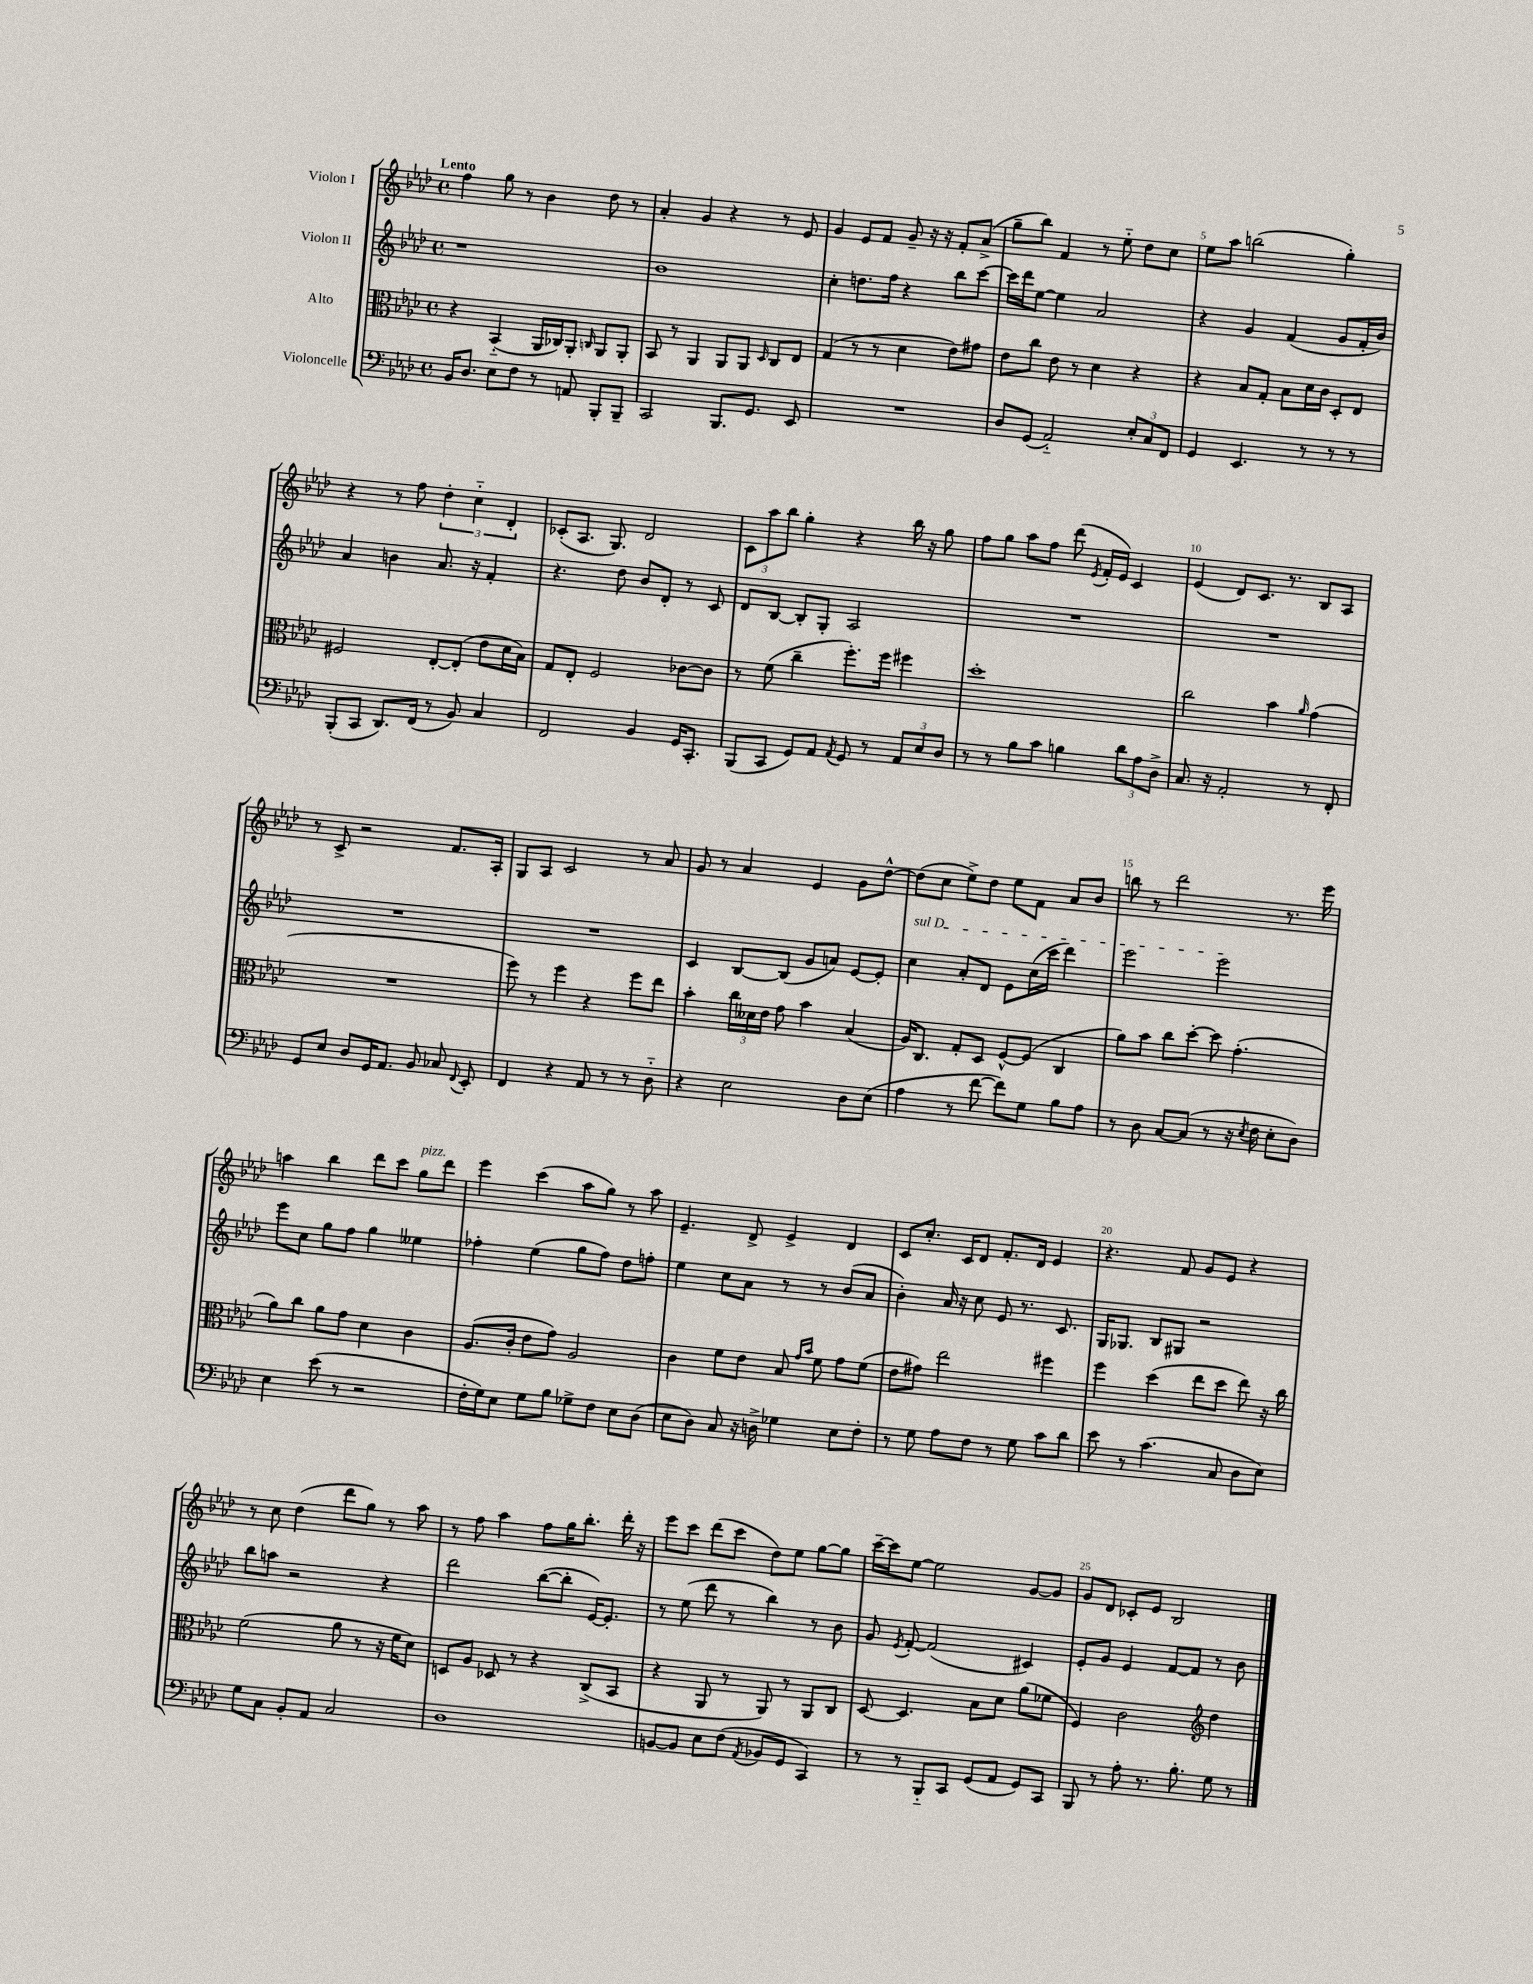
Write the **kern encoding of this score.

**kern	**kern	**kern	**kern
*staff4	*staff3	*staff2	*staff1
*clefF4	*clefC3	*clefG2	*clefG2
*k[b-e-a-d-]	*k[b-e-a-d-]	*k[b-e-a-d-]	*k[b-e-a-d-]
*M4/4	*M4/4	*M4/4	*M4/4
*met(c)	*met(c)	*met(c)	*met(c)
16BB-	4r	1r	4ff
8.D-	.	.	.
8E-	(4BB-'~	.	8gg
8F	.	.	8r
8r	16AA-	.	4b-
.	16C-)	.	.
8AA	8AA-'	.	.
.	16qqC	.	.
8BBB-'	8AA-	.	8dd-
8BBB-~	8AA-'	.	8r
=	=	=	=
2CC	8BB-	1b-	4a-'
.	8r	.	.
.	4AA-	.	4g
8.BBB-	8AA-	.	4r
.	8AA-	.	.
8.GG	.	.	.
.	16qqD-	.	.
.	8C	.	8r
8EE-	8E-	.	8e-
=	=	=	=
1r	(4G	4cc'	4g
.	8r	8.dd	8e-
.	8r	.	8f
.	.	16ff	.
.	4d-	4r	8g~
.	.	.	16r
.	.	.	16r
.	8e-)	8bb-	8f'
.	8g#	[8ccc	(8a-^
=	=	=	=
8D-	8e-	16ccc]	8gg~
.	.	16ddd-	.
(8GG	8cc	[8ee-	8bb-)
2AA-'~)	8e-	4ee-]	4f
.	8r	.	.
.	4d-	2a-	8r
.	.	.	8ee-'~
12E-'	4r	.	8dd-
12C	.	.	.
.	.	.	8cc
12FF	.	.	.
=	=	=	=
4GG	4r	4r	8ee-
.	.	.	8aa-
4.EE-	8B-	4g	(2bb
.	8G'	.	.
.	8B-	(4f	.
8r	16d-	.	.
.	16c	.	.
8r	8D-'	8g	4gg')
8r	8E-	16f'	.
.	.	16b-)	.
=	=	=	=
(8BBB-'	2F#	4a-	4r
8CC	.	.	.
8.DD-)	.	4b	8r
.	.	.	8ff
(16FF	.	.	.
8r	[8E-'	8.a-	6dd-'
8BB-)	(8E-']	.	.
.	.	.	6cc'~
.	.	16r	.
4C	8e-	4f'	.
.	.	.	6d-'
.	16d-	.	.
.	16B-)	.	.
=	=	=	=
2FF	8G	4.r	(8c-'
.	8E-'	.	8.A-
.	2F	.	.
.	.	.	8.G)
.	.	8dd-	.
4BB-	.	8b-	2d-
.	.	8d-'	.
16GG	[8c-	8r	.
8.CC'	.	.	.
.	8c-]	8c	.
=	=	=	=
(8BBB-	8r	8d-	12c
.	.	.	12aa-
8CC	(8f	[8B-	.
.	.	.	12bb-
8GG)	4cc~	8B-']	4gg'
8AA-	.	8G'	.
8qAA-	.	.	.
8GG	8.ff')	2A-	4r
8r	.	.	.
.	16ff	.	.
12AA-	4ff#	.	16bb-
.	.	.	16r
12E-	.	.	.
.	.	.	8gg
12D-	.	.	.
=	=	=	=
8r	1dd-'	1r	8ff
8r	.	.	8gg
8B-	.	.	8aa-
8c	.	.	8ff
4B	.	.	(8ddd-
.	.	.	8qe-
.	.	.	16f'
.	.	.	16e-)
12d-	.	.	4c
12A-	.	.	.
12D-^	.	.	.
=	=	=	=
8.C	2cc	1r	(4e-
16r	.	.	.
2AA-'	.	.	8d-)
.	.	.	8.c
.	4b-	.	.
.	.	.	8.r
.	16qqa-	.	.
8r	(4g	.	8B-
8FF'	.	.	8A-
=	=	=	=
8GG	1r	1r	8r
8E-	.	.	8c^
8D-	.	.	2r
16GG	.	.	.
8.AA-	.	.	.
8BB-	.	.	.
8C-	.	.	8.f
8qqFF	.	.	.
8EE-'	.	.	.
.	.	.	16A-'
=	=	=	=
4FF	8ff)	1r	8G
.	8r	.	8A-
4r	4ff	.	2c
8AA-	4r	.	.
8r	.	.	.
8r	8ff	.	8r
8D-'~	8ee-	.	8a-
=	=	=	=
4r	4b-'	4c	8g
.	.	.	8r
2E-	24cc	[8B-	4a-
.	24d--	.	.
.	24e-	.	.
.	8g	(8B-]	.
.	4b-	8g	4e-
.	.	8a)	.
8D-	(4B-	[8e-	8g
(8E-	.	8e-']	[8dd-^^
=	=	=	=
4A-	16A-)	4cc	(8dd-]
.	8.C	.	.
.	.	.	8cc
8r	8G'	8a-'	8ee-^)
[8f	8D-	8d-	8dd-
8f])	[8F^^	8e-	8ee-
8G	(8F]	(16cc	8f
.	.	16ccc	.
8B-	4C	4ddd-)	8a-
8A-	.	.	8b-
=	=	=	=
8r	8a-)	2eee-	8bb
8D-	8b-	.	8r
[8C	8cc	.	2ddd-
(8C]	[8dd-'	.	.
8r	8dd-]	2eee-	.
16r	(4.g'	.	.
8qE-	.	.	.
16F	.	.	.
8E-'	.	.	8.r
8D-)	.	.	.
.	.	.	16eee-
=	=	=	=
4E-	8a-)	8eee-	4aa
.	8cc	8cc	.
(8e-	8a-	8gg	4bb-
8r	8g	8ff	.
2r	4d-	4gg	8ddd-
.	.	.	8ccc
.	4c	4ee--	8gg
.	.	.	8ddd-
=	=	=	=
16F'	(8.A-	4ff-'	4eee-
16G)	.	.	.
8E-	.	.	.
.	16c'	.	.
8G	8e-	(4ee-	(4ccc
8B-	8g)	.	.
8G-^	2A-	8gg	8aa-
8F	.	8ff-)	8gg)
8E-	.	8dd-	8r
(8D-	.	8ff'	8aa-
=	=	=	=
8E-	4c	4ee-	4.e-~
8D-)	.	.	.
8C	8f	8cc	.
16r	8e-	8a-	8d-^
16D^	.	.	.
4G-	8B-	8r	4e-^
.	16qqg	.	.
.	16qqb-	.	.
.	8f	8r	.
8E-	8g	(8b-	4d-
8F'	(8f	8a-	.
=	=	=	=
8r	8e-	4b-')	8c
8G	8g#)	.	8.cc'
8A-	2ee-	16a-	.
.	.	16r	16c
8F	.	8cc	8d-
8r	.	8e-	8.f'
8G	.	8.r	.
.	.	.	16d-
8c	4ff#	.	4e-
.	.	8.c	.
8d-	.	.	.
=	=	=	=
8e-	4ff	16G	4.r
.	.	8.G-	.
8r	.	.	.
(4.c	(4dd-	8B-	.
.	.	8G#	8f
.	8ee-	2r	8g
8C	8dd-	.	8e-
8D-	8ee-)	.	4r
8E-)	16r	.	.
.	16cc	.	.
=	=	=	=
8G	(2f	8bb-	8r
8C	.	8aa	8cc
8BB-'	.	2r	(4dd-
8AA-	.	.	.
2C	8a-	.	8ddd-
.	8r	.	8gg)
.	16r	4r	8r
.	16f	.	.
.	8d-)	.	8aa-
=	=	=	=
1D-	8D	2ddd-	8r
.	8A-	.	8ff
.	8D-	.	4aa-
.	8r	.	.
.	4r	([8bb-	8ff
.	.	8bb-']	16gg
.	.	.	8.bb-'
.	(8C^	[16e-)	.
.	.	8.e-']	.
.	8BB-	.	16ddd-'
.	.	.	16r
=	=	=	=
[8BB	4r	8r	8eee-
8BB]	.	(8ee-	8ccc
8E-	8AA-	8ddd-	(8ddd-
(8F	8r	8r	8ccc
8qAA-	.	.	.
8BB-	8AA-)	4bb-)	8dd-)
8GG	8r	.	8ee-
4CC)	8AA-	8r	[8gg
.	8C	8b-	8gg]
=	=	=	=
8r	[8D-	8g	[16ccc~
.	.	.	16ccc]
.	.	8qe-	.
8r	4.D-]	[8f'	[8ee-
8BBB-'~	.	(2f]	2ee-]
8CC	.	.	.
(8GG	8B-	.	.
8AA-	8d-	.	.
8GG)	(8a-	4c#)	[8g
8CC	8f-	.	8g]
=	=	=	=
8BBB-	4F)	8e-'	8g
8r	.	8g	8d-
8A-'	2c	4e-	8c-'
8.r	.	.	8e-
.	.	[8f	2B-
8.B-'	.	.	.
.	.	8f]	.
*	*clefG2	*	*
8G	4dd-	8r	.
8r	.	8b-	.
==	==	==	==
*-	*-	*-	*-
